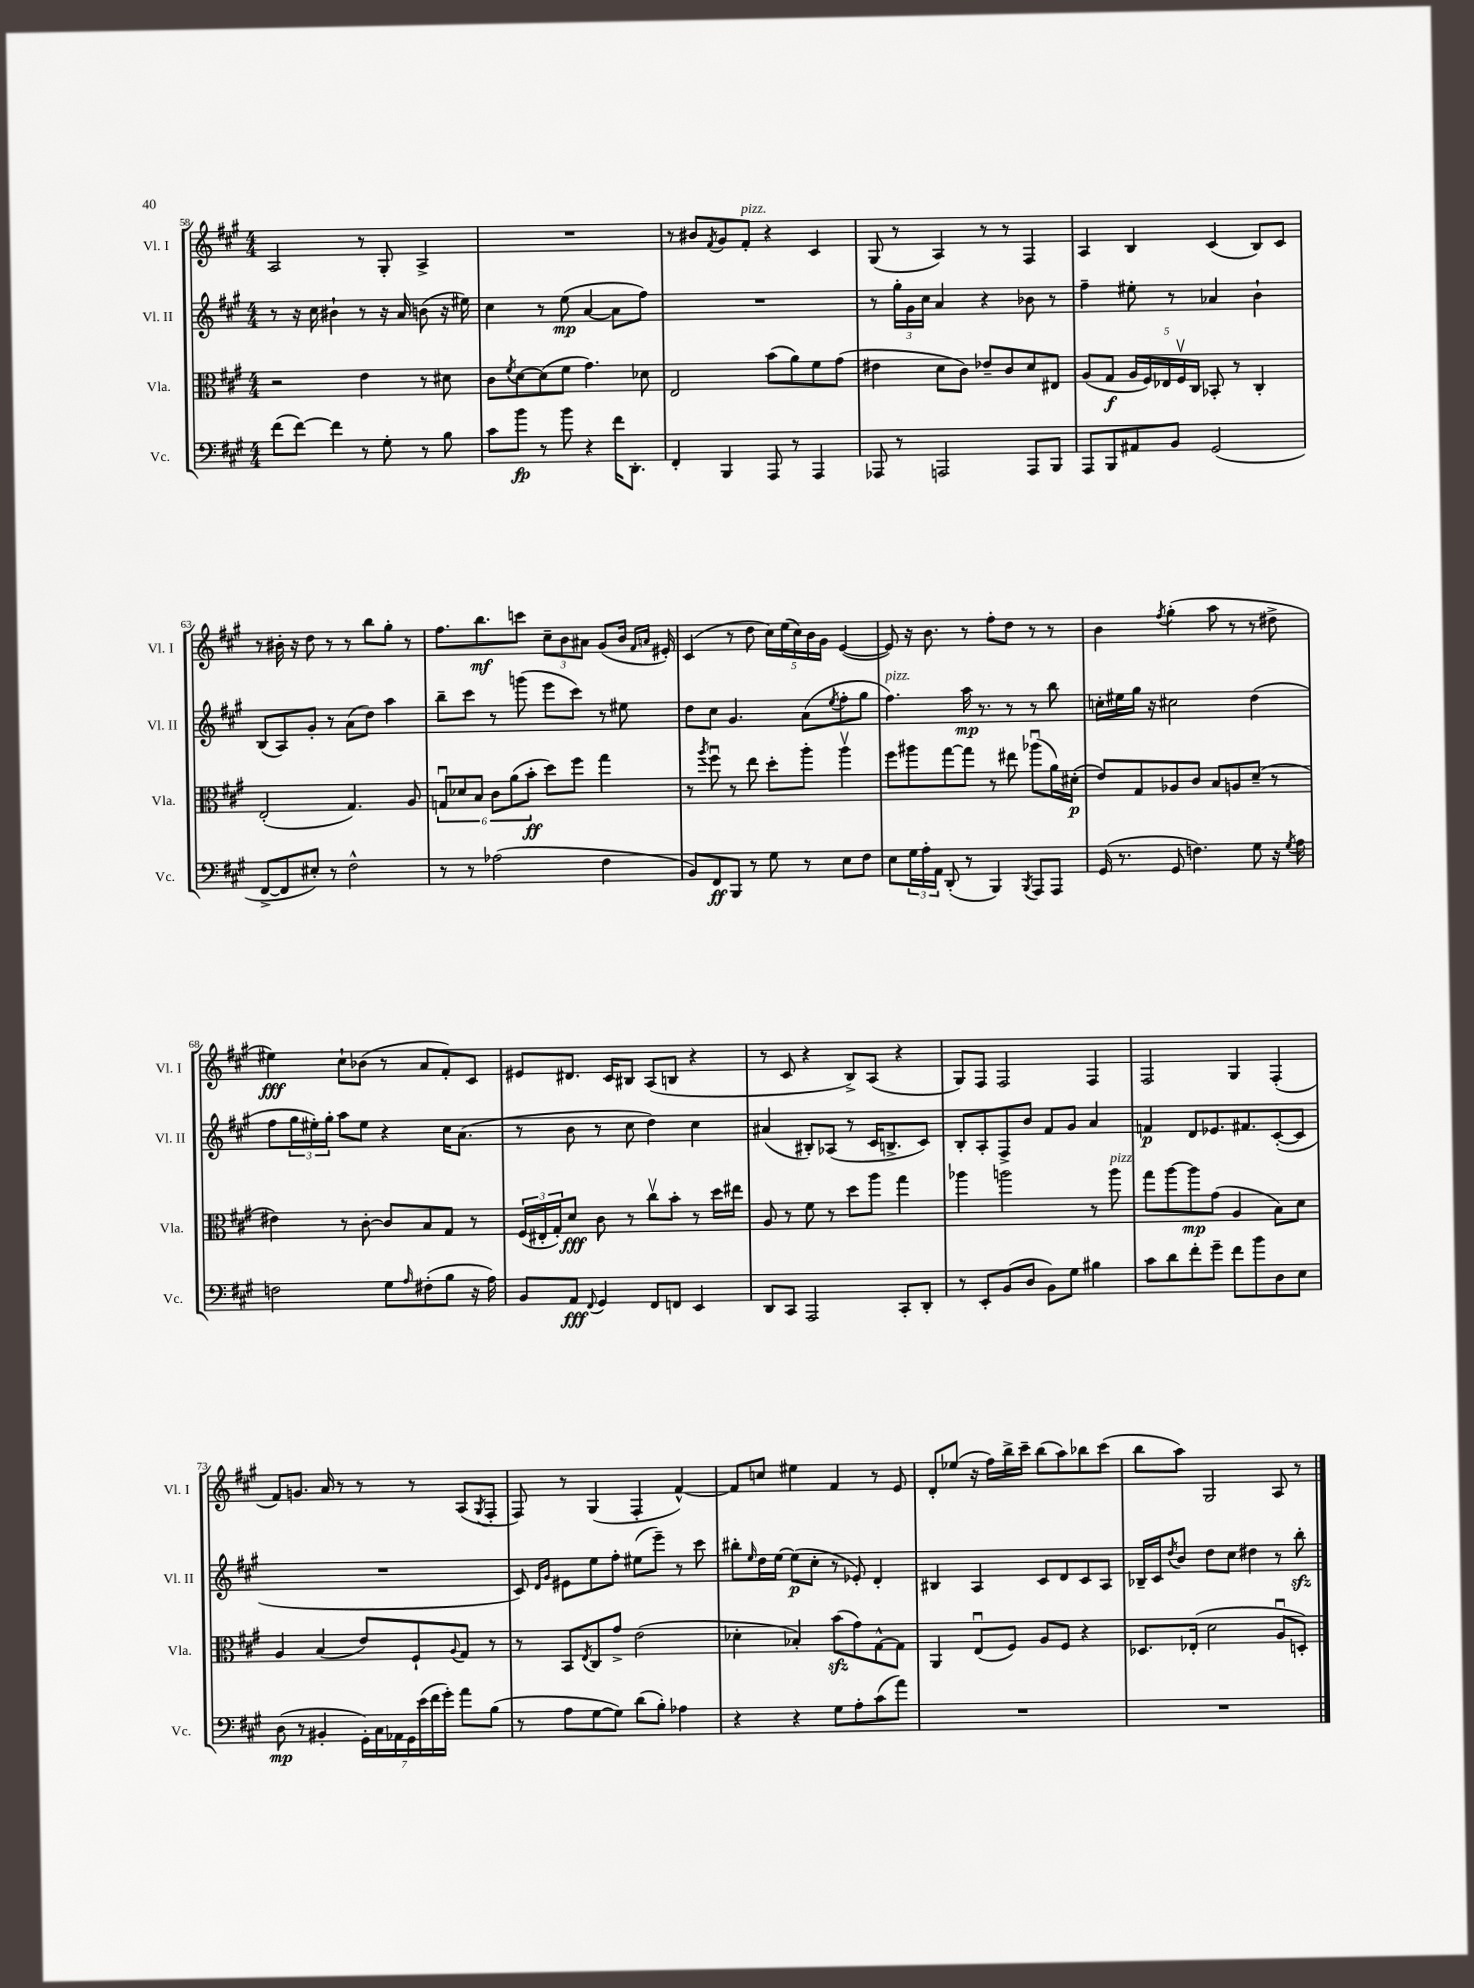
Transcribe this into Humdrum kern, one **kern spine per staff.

**kern	**dynam	**kern	**dynam	**kern	**dynam	**kern	**dynam
*part4	*part4	*part3	*part3	*part2	*part2	*part1	*part1
*staff4	*staff4	*staff3	*staff3	*staff2	*staff2	*staff1	*staff1
*I"Vc.	*	*I"Vla.	*	*I"Vl. II	*	*I"Vl. I	*
*I'Vc.	*	*I'Vla.	*	*I'Vl. II	*	*I'Vl. I	*
*clefF4	*	*clefC3	*	*clefG2	*	*clefG2	*
*k[f#c#g#]	*	*k[f#c#g#]	*	*k[f#c#g#]	*	*k[f#c#g#]	*
*M4/4	*	*M4/4	*	*M4/4	*	*M4/4	*
=58	=58	=58	=58	=58	=58	=58	=58
(8f#\L	.	2r	.	8r	.	2A/	.
[8f#\J)	.	.	.	16r	.	.	.
.	.	.	.	16cc#\	.	.	.
4f#\]	.	.	.	4b#X`\	.	.	.
8r	.	4e\	.	8r	.	8r	.
8G#'\	.	.	.	16r	.	8G#'/	.
.	.	.	.	16a/	.	.	.
8r	.	8r	.	(8bn\	.	4A^/	.
8B\	.	8d#X\	.	16r	.	.	.
.	.	.	.	16ee#X\)	.	.	.
=59	=59	=59	=59	=59	=59	=59	=59
8c#\L	.	8c#\L	.	4cc#\	.	1r	.
.	.	8qf#/	.	.	.	.	.
8b\J	fp	[8d\	.	.	.	.	.
8r	.	(8d\]	.	8r	.	.	.
8b\	.	8f#\J	.	(8ee\	mp	.	.
4r	.	4.g#\)	.	[4a/	.	.	.
16f#\KL	.	.	.	8a\L]	.	.	.
8.DD'\J	.	.	.	.	.	.	.
.	.	8d-X\	.	8ff#\J)	.	.	.
=60	=60	=60	=60	=60	=60	=60	=60
4FF#'/	.	2E/	.	1r	.	8r	.
.	.	.	.	.	.	8b#X/L	.
.	.	.	.	.	.	8qf#/	.
4BBB/	.	.	.	.	.	8g#/	.
!	!	!	!	!	!	!LO:TX:a:i:t=pizz.	!
.	.	.	.	.	.	8f#'/J	.
8AAA/	.	(8b\L	.	.	.	4r	.
8r	.	8a\)	.	.	.	.	.
4AAA/	.	8f#\	.	.	.	4c#/	.
.	.	(8g#\J	.	.	.	.	.
=61	=61	=61	=61	=61	=61	=61	=61
8AAA-X/	.	4e#X\	.	8r	.	(8G#/	.
8r	.	.	.	24gg#'\LL	.	8r	.
.	.	.	.	24g#\	.	.	.
.	.	.	.	24cc#\JJ	.	.	.
2AAAn/	.	8d\L	.	4a/	.	4A/)	.
.	.	8c#\J)	.	.	.	.	.
.	.	8e-X~/L	.	4r	.	8r	.
.	.	8c#/	.	.	.	8r	.
8AAA/L	.	8d/	.	8b-X\	.	4F#/	.
8BBB/J	.	8E#X/J	.	8r	.	.	.
=62	=62	=62	=62	=62	=62	=62	=62
8AAA/L	.	(8A/L	.	4ff#~\	.	4A/	.
8BBB/	.	8G#/J	f	.	.	.	.
8AA#X/	.	20A/LL	.	8ee#X'\	.	4B/	.
.	.	20F#/)	.	.	.	.	.
.	.	20E-X/	.	.	.	.	.
8BB/J	.	.	.	8r	.	.	.
.	.	20F#v/	.	.	.	.	.
.	.	20C#/JJ	.	.	.	.	.
(2GG#/	.	8BB-X'/	.	4a-X/	.	(4c#/	.
.	.	8r	.	.	.	.	.
.	.	4C#'/	.	4b`\	.	8B/L)	.
.	.	.	.	.	.	8c#/J	.
!!LO:LB:g=z
=63	=63	=63	=63	=63	=63	=63	=63
[8FF#^/L	.	(2E'/	.	(8B/L	.	8r	.
8FF#/]	.	.	.	8A/)	.	16b#X'\	.
.	.	.	.	.	.	16r	.
8E#X'/J)	.	.	.	8g#'/J	.	8dd\	.
8r	.	.	.	8r	.	8r	.
2F#^^\	.	4.G#/)	.	(8a\L	.	8r	.
.	.	.	.	8dd\J)	.	8bb\L	.
.	.	.	.	4aa\	.	8gg#'\J	.
.	.	8A/	.	.	.	8r	.
=64	=64	=64	=64	=64	=64	=64	=64
8r	.	12Gnu/L	.	8bb~\L	.	8.ff#\L	.
.	.	12d-X/	.	.	.	.	.
8r	.	.	.	8ccc#\J	.	.	.
.	.	12B/J	.	.	.	.	.
.	.	.	.	.	.	8.bb\	mf
(2A-X\	.	12c#\L	.	8r	.	.	.
.	.	(12a\	.	.	.	.	.
.	.	.	.	(8gggn\	.	8cccn\J	.
.	.	12b'\J	ff	.	.	.	.
.	.	8dd\L)	.	8eee\L	.	12cc#~\L	.
.	.	.	.	.	.	12b\	.
.	.	8ff#\J	.	8ccc#\J)	.	.	.
.	.	.	.	.	.	12a#X\J	.
4F#\	.	4gg#\	.	8r	.	(8g#/L	.
.	.	.	.	8ee#X\	.	16b/Jk	.
.	.	.	.	.	.	16qqf#/LL	.
.	.	.	.	.	.	16qqan/JJ	.
.	.	.	.	.	.	16e#X'/)	.
=65	=65	=65	=65	=65	=65	=65	=65
8BB/L)	.	8r	.	8dd\L	.	(4c#/	.
.	.	8qaa/	.	.	.	.	.
8FF#/	ff	8ff#u\	.	8cc#\J	.	.	.
8BBB/J	.	8r	.	4.g#/	.	8r	.
8r	.	8ee\	.	.	.	8dd\	.
8G#\	.	8dd'\L	.	.	.	20cc#\LL)	.
.	.	.	.	.	.	(20ee\	.
.	.	.	.	.	.	20cc#\)	.
8r	.	8aa'\J	.	(8a\L	.	.	.
.	.	.	.	.	.	20b\	.
.	.	.	.	.	.	20g#\JJ	.
.	.	.	.	8qee/	.	.	.
8E\L	.	4aav\	.	8ff#'\	.	([4e/	.
8F#\J	.	.	.	8gg#\J	.	.	.
=66	=66	=66	=66	=66	=66	=66	=66
!	!	!	!	!LO:TX:a:i:t=pizz.	!	!	!
8E\L	.	8ff#\L	.	4.ff#\)	.	8e/])	.
24G#\L	.	8aa#X\	.	.	.	16r	.
24A'\	.	.	.	.	.	.	.
.	.	.	.	.	.	8.b\	.
24AA\JJ	.	.	.	.	.	.	.
(8DD'/	.	[8gg#\	.	.	.	.	.
8r	.	8gg#\J]	.	16aa\	mp	8r	.
.	.	.	.	8.r	.	.	.
4BBB/)	.	8r	.	.	.	8ff#'\L	.
.	.	8ee#X\	.	8r	.	8dd\J	.
8qBBB/	.	.	.	.	.	.	.
8AAA/L	.	(8aa-Xu\L	.	8r	.	8r	.
8AAA/J	.	16a\L)	.	8bb\	.	8r	.
.	.	(16d#X'\JJ	p	.	.	.	.
=67	=67	=67	=67	=67	=67	=67	=67
(16GG#/	.	8e/L)	.	16ccn'\LL	.	4b\	.
8.r	.	.	.	16ee#X\	.	.	.
.	.	8G#/	.	16gg#\JJ	.	.	.
.	.	.	.	16r	.	.	.
.	.	.	.	.	.	8qff#/	.
8GG#/	.	8A-X/	.	2cc#X\	.	(4gg#'\	.
4.Fn\)	.	8c#/J	.	.	.	.	.
.	.	8B/L	.	.	.	8aa\	.
.	.	8An/	.	.	.	8r	.
8G#\	.	(8d~/J	.	(4dd\	.	8r	.
16r	.	8r	.	.	.	8dd#X^\	.
8qG#/	.	.	.	.	.	.	.
16A\	.	.	.	.	.	.	.
!!LO:LB:g=z
=68	=68	=68	=68	=68	=68	=68	=68
2Fn\	.	4e#X\)	.	8ff#\L	.	4ee#X\)	fff
.	.	.	.	24gg#\L	.	.	.
.	.	.	.	24ee#X'\)	.	.	.
.	.	.	.	24gg#'\JJ	.	.	.
.	.	8r	.	8aa\L	.	8cc#`\L	.
.	.	[8c#'\	.	8ee#\J	.	(8b-X\J	.
8G#\L	.	8c#/L]	.	4r	.	8r	.
16qqA/	.	.	.	.	.	.	.
(8F#X'\	.	8B/	.	.	.	8a/L	.
8B\J	.	8G#/J	.	16cc#\KL	.	8f#'/)	.
.	.	.	.	(8.a\J	.	.	.
16r	.	8r	.	.	.	8c#/J	.
16A\)	.	.	.	.	.	.	.
=69	=69	=69	=69	=69	=69	=69	=69
8BB/L	.	(24F#/LL	.	8r	.	8e#X/L	.
.	.	24E#X'/	.	.	.	.	.
.	.	24G#'/J)	.	.	.	.	.
8AA/J	fff	8d/J	fff	8b\	.	8.d#X/J	.
8qqFF#/	.	.	.	.	.	.	.
4GG#/	.	8c#\	.	8r	.	.	.
.	.	.	.	.	.	16c#/KL	.
.	.	8r	.	8cc#\	.	8B#X/J	.
8FF#/L	.	8cc#v\L	.	4dd\)	.	(8A/L	.
8FFn/J	.	8b'\J	.	.	.	8Bn/J	.
4EE/	.	8r	.	4cc#\	.	4r	.
.	.	16dd\LL	.	.	.	.	.
.	.	16ee#X\JJ	.	.	.	.	.
=70	=70	=70	=70	=70	=70	=70	=70
8DD/L	.	8A/	.	(4a#X/	.	8r	.
8CC#/J	.	8r	.	.	.	8c#/	.
2AAA/	.	8f#\	.	8B#X'/L)	.	4r	.
.	.	8r	.	(8A-X/J	.	.	.
.	.	8dd\L	.	8r	.	8B^/L)	.
.	.	8aa\J	.	16c#/KL	.	(8A/J	.
.	.	.	.	8.Bn^/	.	.	.
8CC#'/L	.	4gg#\	.	.	.	4r	.
8DD'/J	.	.	.	8c#/J)	.	.	.
=71	=71	=71	=71	=71	=71	=71	=71
8r	.	4aa-X\	.	8B'/L	.	8G#/L)	.
8EE'/L	.	.	.	8A'/	.	8F#/J	.
(8BB/	.	2aan\	.	8F#^/	.	2F#/	.
8D/J	.	.	.	8b/J	.	.	.
8BB\L)	.	.	.	8f#/L	.	.	.
8G#\J	.	.	.	8g#/J	.	.	.
4B#X\	.	8r	.	4a/	.	4F#/	.
!	!	!LO:TX:a:i:t=pizz.	!	!	!	!	!
.	.	8aa\	.	.	.	.	.
=72	=72	=72	=72	=72	=72	=72	=72
8c#\L	.	8gg#\L	.	4fn/	p	2F#/	.
8d\	.	[8aa\	.	.	.	.	.
8f#'\	.	8aa\]	mp	8d/L	.	.	.
8g#~\J	.	(8g#\J	.	8.e-X/	.	.	.
8f#\L	.	4A/	.	.	.	4G#/	.
.	.	.	.	8.f#X/	.	.	.
8b\	.	.	.	.	.	.	.
8D\	.	8B\L)	.	([8c#'/	.	(4F#'/	.
8E\J	.	8d\J	.	8c#/J]	.	.	.
!!LO:LB:g=z
=73	=73	=73	=73	=73	=73	=73	=73
(8D\	mp	4A/	.	1r	.	8f#/L)	.
8r	.	.	.	.	.	8.gn/J	.
4BB#X'/	.	(4B/	.	.	.	.	.
.	.	.	.	.	.	16a/	.
.	.	.	.	.	.	8r	.
28GG#'\LL)	.	8e/L)	.	.	.	8r	.
28C#\	.	.	.	.	.	.	.
28AA-X\	.	.	.	.	.	.	.
28GG#\	.	.	.	.	.	.	.
.	.	8F#`/	.	.	.	8r	.
(28e\	.	.	.	.	.	.	.
28f#\	.	.	.	.	.	.	.
28g#'\JJ)	.	.	.	.	.	.	.
.	.	8qqA/	.	.	.	.	.
8a\L	.	8G#/J	.	.	.	(8A/L	.
.	.	.	.	.	.	8qG#/	.
(8B\J	.	8r	.	.	.	8F#'/J	.
=74	=74	=74	=74	=74	=74	=74	=74
8r	.	8r	.	8c#/)	.	8F#/)	.
.	.	.	.	16qqd/LL	.	.	.
.	.	.	.	16qqg#/JJ	.	.	.
8A\L	.	8BB/L	.	8e#X\L	.	8r	.
.	.	8qE/	.	.	.	.	.
[8G#\	.	8C#/	.	8ee\	.	(4G#/	.
8G#\J])	.	8g#^/J	.	8ff#'\J	.	.	.
(8d\L	.	(2e\	.	(8ee#X\L	.	4F#'/	.
8B'\J)	.	.	.	8eee~\J)	.	.	.
4A-X\	.	.	.	8r	.	[4f#^^/)	.
.	.	.	.	8ccc#\	.	.	.
=75	=75	=75	=75	=75	=75	=75	=75
4r	.	4d-X'\	.	8bb#X'\L	.	8f#/L]	.
.	.	.	.	16qqee/	.	.	.
.	.	.	.	16dd\L	.	8ccn/J	.
.	.	.	.	[16ee\JJ	.	.	.
4r	.	4B-X'/)	.	(8ee\L]	p	4ee#X\	.
.	.	.	.	8cc#'\J	.	.	.
8G#\L	.	(8bzz\L	.	8r	.	4f#/	.
8A'\	.	8g#\)	.	8e-X'/)	.	.	.
(8c#\	.	[8G#^^\	.	4d'/	.	8r	.
8a\J)	.	8G#\J]	.	.	.	8e/	.
=76	=76	=76	=76	=76	=76	=76	=76
1r	.	4AA/	.	4B#X/	.	8d'/L	.
.	.	.	.	.	.	(8ee-X/J	.
.	.	(8Eu/L	.	4A/	.	16r	.
.	.	.	.	.	.	16ff#\LL)	.
.	.	8F#/J)	.	.	.	16bb^\	.
.	.	.	.	.	.	16ccc#~\JJ	.
.	.	8A/L	.	8c#/L	.	(8bb\L	.
.	.	8F#/J	.	8d/	.	8aa\)	.
.	.	4r	.	8c#/	.	8bb-X\	.
.	.	.	.	8A/J	.	(8ccc#\J	.
=77	=77	=77	=77	=77	=77	=77	=77
1r	.	8.D-X/L	.	16B-X~/LL	.	8bb\L	.
.	.	.	.	16c#/J	.	.	.
.	.	.	.	8qdd/	.	.	.
.	.	.	.	8b/J	.	8aa\J)	.
.	.	(16E-X'/Jk	.	.	.	.	.
.	.	2d\	.	8dd\L	.	2G#/	.
.	.	.	.	8cc#\J	.	.	.
.	.	.	.	4dd#X\	.	.	.
.	.	8Au/L	.	8r	.	8A/	.
.	.	8Dn'/J)	.	8bbzz'\	.	8r	.
==	==	==	==	==	==	==	==
*-	*-	*-	*-	*-	*-	*-	*-
